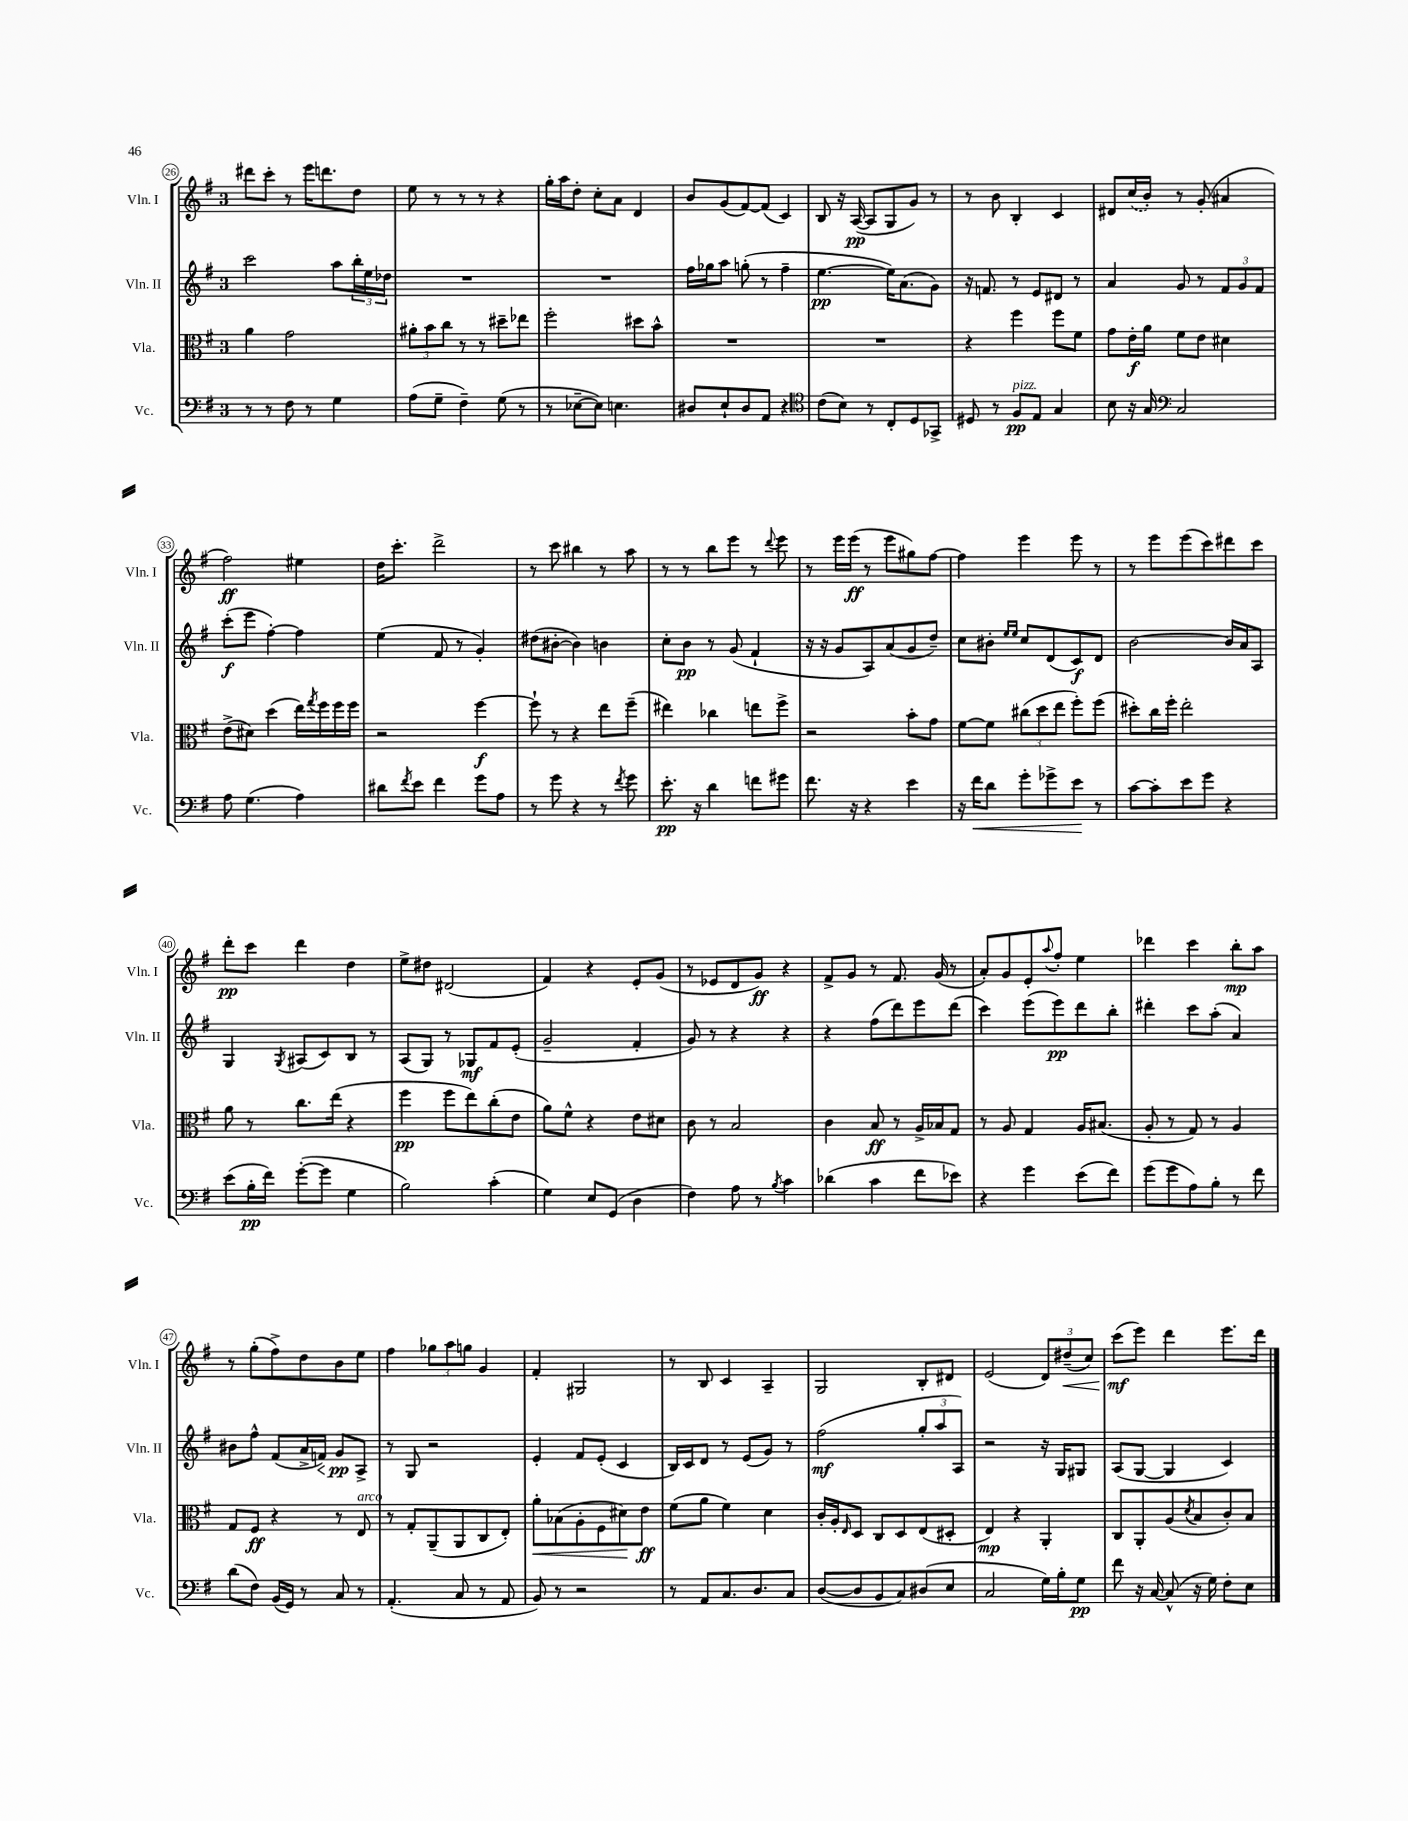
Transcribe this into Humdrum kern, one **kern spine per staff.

**kern	**dynam	**kern	**dynam	**kern	**dynam	**kern	**dynam
*part4	*part4	*part3	*part3	*part2	*part2	*part1	*part1
*staff4	*staff4	*staff3	*staff3	*staff2	*staff2	*staff1	*staff1
*I"Vc.	*	*I"Vla.	*	*I"Vln. II	*	*I"Vln. I	*
*I'Vc.	*	*I'Vla.	*	*I'Vln. II	*	*I'Vln. I	*
*clefF4	*	*clefC3	*	*clefG2	*	*clefG2	*
*k[f#]	*	*k[f#]	*	*k[f#]	*	*k[f#]	*
*M3/4	*	*M3/4	*	*M3/4	*	*M3/4	*
=26	=26	=26	=26	=26	=26	=26	=26
8r	.	4a\	.	2ccc\	.	8ddd#X\L	.
8r	.	.	.	.	.	8ccc'\J	.
8F#\	.	2g\	.	.	.	8r	.
8r	.	.	.	.	.	16eee\KL	.
.	.	.	.	.	.	8.dddn\	.
4G\	.	.	.	8aa\L	.	.	.
.	.	.	.	24bb'\L	.	8dd\J	.
.	.	.	.	24ee\	.	.	.
.	.	.	.	24dd-X\JJ	.	.	.
=27	=27	=27	=27	=27	=27	=27	=27
(8A\L	.	12a#X'\L	.	2.r	.	8ee\	.
.	.	12b\	.	.	.	.	.
8G~\J	.	.	.	.	.	8r	.
.	.	12cc\J	.	.	.	.	.
4F#~\)	.	8r	.	.	.	8r	.
.	.	8r	.	.	.	8r	.
(8G\	.	8dd#X~\L	.	.	.	4r	.
8r	.	8ee-X\J	.	.	.	.	.
=28	=28	=28	=28	=28	=28	=28	=28
8r	.	2ff#'\	.	2.r	.	16gg'\LL	.
.	.	.	.	.	.	16aa\J	.
[8E-X~\L	.	.	.	.	.	8dd'\J	.
8E-\J])	.	.	.	.	.	8cc'\L	.
4.En\	.	.	.	.	.	8a\J	.
.	.	8dd#X\L	.	.	.	4d/	.
.	.	8b^^\J	.	.	.	.	.
=29	=29	=29	=29	=29	=29	=29	=29
8D#X/L	.	2.r	.	16ff#\LL	.	8b/L	.
.	.	.	.	16gg-X\J	.	.	.
8E`/	.	.	.	8aa\J	.	(8g/	.
8D#/	.	.	.	(8ggn'\	.	[8f#/)	.
8AA/J	.	.	.	8r	.	(8f#/J]	.
4r	.	.	.	4ff#~\	.	4c/)	.
=30	=30	=30	=30	=30	=30	=30	=30
*clefC4	*	*	*	*	*	*	*
(8c\L	.	2.r	.	[4.ee\	pp	8B/	.
8B\J)	.	.	.	.	.	16r	.
.	.	.	.	.	.	([16A/	pp
8r	.	.	.	.	.	8A/L]	.
8C'/L	.	.	.	16ee\KL])	.	8G/	.
.	.	.	.	(8.a\	.	.	.
8D/	.	.	.	.	.	8g/J)	.
8GG-X^/J	.	.	.	8g\J)	.	8r	.
=31	=31	=31	=31	=31	=31	=31	=31
8D#X/	.	4r	.	16r	.	8r	.
.	.	.	.	8.fn/	.	.	.
8r	.	.	.	.	.	8b\	.
!LO:TX:a:i:t=pizz.	!	!	!	!	!	!	!
8F#/L	pp	4ff#\	.	8r	.	4B'/	.
8E/J	.	.	.	8e/L	.	.	.
4G/	.	8ff#\L	.	8d#X/J	.	4c/	.
.	.	8f#\J	.	8r	.	.	.
=32	=32	=32	=32	=32	=32	=32	=32
8B\	.	8g\L	.	4a/	.	8d#X/L	.
16r	.	16e'\L	f	.	.	(16cc/L	.
16G/	.	16a\JJ	.	.	.	16b'/JJ)	.
*clefF4	*	*	*	*	*	*	*
2C/	.	8f#\L	.	8g/	.	8r	.
.	.	8e\J	.	8r	.	(8g'/	.
.	.	4d#X\	.	12f#/L	.	4a#X/	.
.	.	.	.	12g/	.	.	.
.	.	.	.	12f#/J	.	.	.
!!LO:LB:g=z
=33	=33	=33	=33	=33	=33	=33	=33
8A\	.	(8e^\L	.	(8ccc'\L	f	2ff#\)	ff
(4.G\	.	8d#X\J)	.	8eee\J	.	.	.
.	.	(4dd\	.	[4ff#'\)	.	.	.
4A\)	.	16ee\LL)	.	4ff#\]	.	4ee#X\	.
.	.	8qgg/	.	.	.	.	.
.	.	16ff#\	.	.	.	.	.
.	.	16ff#\	.	.	.	.	.
.	.	16ff#\JJ	.	.	.	.	.
=34	=34	=34	=34	=34	=34	=34	=34
8d#X\L	.	2r	.	(4ee\	.	16dd\KL	.
.	.	.	.	.	.	8.ccc'\J	.
8qf#/	.	.	.	.	.	.	.
8e\J	.	.	.	.	.	.	.
4f#\	.	.	.	8f#/	.	2ddd^\	.
.	.	.	.	8r	.	.	.
8g\L	.	[4ff#\	f	4g'/)	.	.	.
8A\J	.	.	.	.	.	.	.
=35	=35	=35	=35	=35	=35	=35	=35
8r	.	8ff#`\]	.	(8dd#X\L	.	8r	.
8g\	.	8r	.	[8b#X'\J	.	8ccc\	.
4r	.	4r	.	4b#\])	.	4bb#X\	.
8r	.	8ee\L	.	4bn\	.	8r	.
8qf#/	.	.	.	.	.	.	.
8g\	.	(8ff#~\J	.	.	.	8aa\	.
=36	=36	=36	=36	=36	=36	=36	=36
8.e'\	pp	4ee#X\)	.	8cc'\L	.	8r	.
.	.	.	.	8b\J	pp	8r	.
16r	.	.	.	.	.	.	.
4d\	.	4cc-X\	.	8r	.	8bb\L	.
.	.	.	.	(8g/	.	8eee\J	.
8fn\L	.	8een\L	.	4f#`/	.	8r	.
.	.	.	.	.	.	8qqddd/	.
8g#X\J	.	8ff#^\J	.	.	.	8eee\	.
=37	=37	=37	=37	=37	=37	=37	=37
8.f#\	.	2r	.	16r	.	8r	.
.	.	.	.	16r	.	.	.
.	.	.	.	8g/L	.	16eee\LL	.
16r	.	.	.	.	.	(16eee\JJ	ff
4r	.	.	.	8A/)	.	8r	.
.	.	.	.	(8a/	.	8eee\L	.
4e\	.	8b'\L	.	8g/	.	8gg#X\)	.
.	.	8g\J	.	8dd~/J)	.	[8ff#\J	.
=38	=38	=38	=38	=38	=38	=38	=38
16r	.	[8f#\L	.	8cc\L	.	4ff#\]	.
!	!LO:HP:b	!	!	!	!	!	!
16f#\KL	<	.	.	.	.	.	.
8d\J	.	8f#\J]	.	8b#X'\J	.	.	.
.	.	.	.	16qqee/LL	.	.	.
.	.	.	.	16qqee/JJ	.	.	.
8g'\L	.	(12cc#X\L	.	8cc/L	.	4eee\	.
.	.	12dd\	.	.	.	.	.
8g-X^\	.	.	.	(8d/	.	.	.
.	.	12ee\J	.	.	.	.	.
8e\J	.	8ff#'\L)	.	8c/)	f	8eee\	.
8r	[	(8ff#\J	.	8d/J	.	8r	.
=39	=39	=39	=39	=39	=39	=39	=39
[8c\L	.	8dd#X'\L)	.	[2b\	.	8r	.
8c'\]	.	16cc\L	.	.	.	8eee\L	.
.	.	16ff#'\JJ	.	.	.	.	.
8e\	.	2ee'\	.	.	.	(8eee\	.
8g\J	.	.	.	.	.	8ccc\)	.
4r	.	.	.	16b/LL]	.	8ddd#X\	.
.	.	.	.	16a/J	.	.	.
.	.	.	.	8A/J	.	8ccc\J	.
!!LO:LB:g=z
=40	=40	=40	=40	=40	=40	=40	=40
(8e\L	.	8a\	.	4G/	.	8ddd'\L	pp
16B'\L	pp	8r	.	.	.	8ccc\J	.
16f#\JJ)	.	.	.	.	.	.	.
.	.	.	.	8qG/	.	.	.
([8g'\L	.	8.cc\L	.	(8A#X/L	.	4ddd\	.
8g\J]	.	.	.	8c/)	.	.	.
.	.	(16ee\Jk	.	.	.	.	.
4G\	.	4r	.	8B/J	.	4dd\	.
.	.	.	.	8r	.	.	.
=41	=41	=41	=41	=41	=41	=41	=41
2B\)	.	4ff#\	pp	(8A/L	.	8ee^\L	.
.	.	.	.	8G/J)	.	8dd#X\J	.
.	.	8ff#\L	.	8r	.	(2d#X/	.
.	.	8ee\)	.	8G-X/L	mf	.	.
(4c'\	.	(8cc'\	.	8f#/	.	.	.
.	.	8e\J	.	(8e'/J	.	.	.
=42	=42	=42	=42	=42	=42	=42	=42
4G\)	.	8a\L)	.	2g~/	.	4f#/)	.
.	.	8f#^^\J	.	.	.	.	.
8E/L	.	4r	.	.	.	4r	.
(8GG/J	.	.	.	.	.	.	.
4D\	.	8e\L	.	4f#'/	.	8e'/L	.
.	.	8d#X\J	.	.	.	(8g/J	.
=43	=43	=43	=43	=43	=43	=43	=43
4F#\)	.	8c\	.	8g/)	.	8r	.
.	.	8r	.	8r	.	8e-X/L	.
8A\	.	2B/	.	4r	.	8d/	.
8r	.	.	.	.	.	8g/J)	ff
8qB/	.	.	.	.	.	.	.
4c\	.	.	.	4r	.	4r	.
=44	=44	=44	=44	=44	=44	=44	=44
(4d-X\	.	4c\	.	4r	.	8f#^/L	.
.	.	.	.	.	.	8g/J	.
4c\	.	8B/	ff	(8ff#\L	.	8r	.
.	.	8r	.	8ddd\)	.	8.f#/	.
8f#\L	.	16A^/LL	.	8eee\	.	.	.
.	.	16B-X/J	.	.	.	(16g/	.
8e-X\J)	.	8G/J	.	(8ddd\J	.	8r	.
=45	=45	=45	=45	=45	=45	=45	=45
4r	.	8r	.	4ccc\)	.	8a'/L)	.
.	.	8A/	.	.	.	8g/	.
4g\	.	4G/	.	(8eee\L	.	8e'/	.
.	.	.	.	.	.	8qqaa/	.
.	.	.	.	8eee\)	pp	8ff#'/J	.
(8e\L	.	16A/KL	.	8ddd\	.	4ee\	.
.	.	(8.B#X/J	.	.	.	.	.
8f#\J)	.	.	.	8bb'\J	.	.	.
=46	=46	=46	=46	=46	=46	=46	=46
(8g\L	.	8A'/	.	4ddd#X'\	.	4ddd-X\	.
8g\	.	8r	.	.	.	.	.
8A\)	.	8G/)	.	8ccc\L	.	4ccc\	.
8B'\J	.	8r	.	(8aa'\J	.	.	.
8r	.	4A/	.	4a/)	.	8bb'\L	mp
8f#\	.	.	.	.	.	8aa\J	.
!!LO:LB:g=z
=47	=47	=47	=47	=47	=47	=47	=47
(8d\L	.	8G/L	.	8b#X\L	.	8r	.
8F#\J)	.	8F#/J	ff	8ff#^^\J	.	(8gg'\L	.
(16BB/LL	.	4r	.	(8f#/L	.	8ff#^\)	.
16GG/JJ)	.	.	.	.	.	.	.
8r	.	.	.	16a^/L	.	8dd\	.
!	!	!	!	!	!LO:HP:b	!	!
.	.	.	.	16fn/JJ)	<	.	.
8C/	.	8r	.	8g/L	pp	8b\	.
!	!	!LO:TX:a:i:t=arco	!	!	!	!	!
8r	.	8E/	.	8A^/J	[	8ee\J	.
=48	=48	=48	=48	=48	=48	=48	=48
(4.AA'/	.	8r	.	8r	.	4ff#\	.
.	.	8G'/L	.	8G/	.	.	.
.	.	(8AA~/	.	2r	.	12gg-X\L	.
.	.	.	.	.	.	12aa\	.
8C/	.	8AA/	.	.	.	.	.
.	.	.	.	.	.	12ggn\J	.
8r	.	8C/	.	.	.	4g/	.
8AA/	.	8E'/J)	.	.	.	.	.
=49	=49	=49	=49	=49	=49	=49	=49
!	!	!	!LO:HP:b	!	!	!	!
8BB/)	.	8a'\L	<	4e'/	.	4f#'/	.
8r	.	(8B-X\	.	.	.	.	.
2r	.	8A'\	.	8f#/L	.	2G#X/	.
.	.	8F#\	.	(8e'/J	.	.	.
.	.	8d#X\)	.	4c/	.	.	.
.	.	8e\J	[ ff	.	.	.	.
=50	=50	=50	=50	=50	=50	=50	=50
8r	.	(8f#\L	.	16B/LL)	.	8r	.
.	.	.	.	16c/J	.	.	.
8AA/L	.	8a\J	.	8d/J	.	8B/	.
8.C/	.	4f#\)	.	8r	.	4c/	.
.	.	.	.	(8e/L	.	.	.
8.D/	.	.	.	.	.	.	.
.	.	4d\	.	8g/J)	.	4A~/	.
8C/J	.	.	.	8r	.	.	.
=51	=51	=51	=51	=51	=51	=51	=51
([8D/L	.	16c'/LL	.	(2ff#\	mf	2G/	.
.	.	16A'/J	.	.	.	.	.
.	.	16qqE/	.	.	.	.	.
8D/]	.	8D/J	.	.	.	.	.
8BB/	.	8C/L	.	.	.	.	.
8C/)	.	8D/	.	.	.	.	.
(8D#X/	.	(8E/	.	12gg'/L	.	8B'/L	.
.	.	.	.	12aa/	.	.	.
8E/J	.	8D#X'/J	.	.	.	8d#X/J	.
.	.	.	.	12A/J)	.	.	.
=52	=52	=52	=52	=52	=52	=52	=52
2C/	.	4E/)	mp	2r	.	(2e/	.
.	.	4r	.	.	.	.	.
16G\LL)	.	4AA'/	.	16r	.	12d/L)	.
16B'\J	.	.	.	16G/KL	.	.	.
!	!	!	!	!	!	!	!LO:HP:b
.	.	.	.	.	.	(12dd#X~/	<
8G\J	pp	.	.	8G#X/J	.	.	.
.	.	.	.	.	.	12cc/J)	.
=53	=53	=53	=53	=53	=53	=53	=53
8f#\	.	8C/L	.	(8A/L	.	(8ccc\L	mf
16r	.	8AA'/	.	[8G/J	.	8eee\J)	[
[16C/	.	.	.	.	.	.	.
(8C^^/]	.	(8A/	.	4G/]	.	4ddd\	.
.	.	8qd/	.	.	.	.	.
16r	.	8B/	.	.	.	.	.
16G\)	.	.	.	.	.	.	.
8F#'\L	.	8c'/)	.	4c/)	.	8.eee\L	.
8E\J	.	8B/J	.	.	.	.	.
.	.	.	.	.	.	16ddd\Jk	.
==	==	==	==	==	==	==	==
*-	*-	*-	*-	*-	*-	*-	*-
